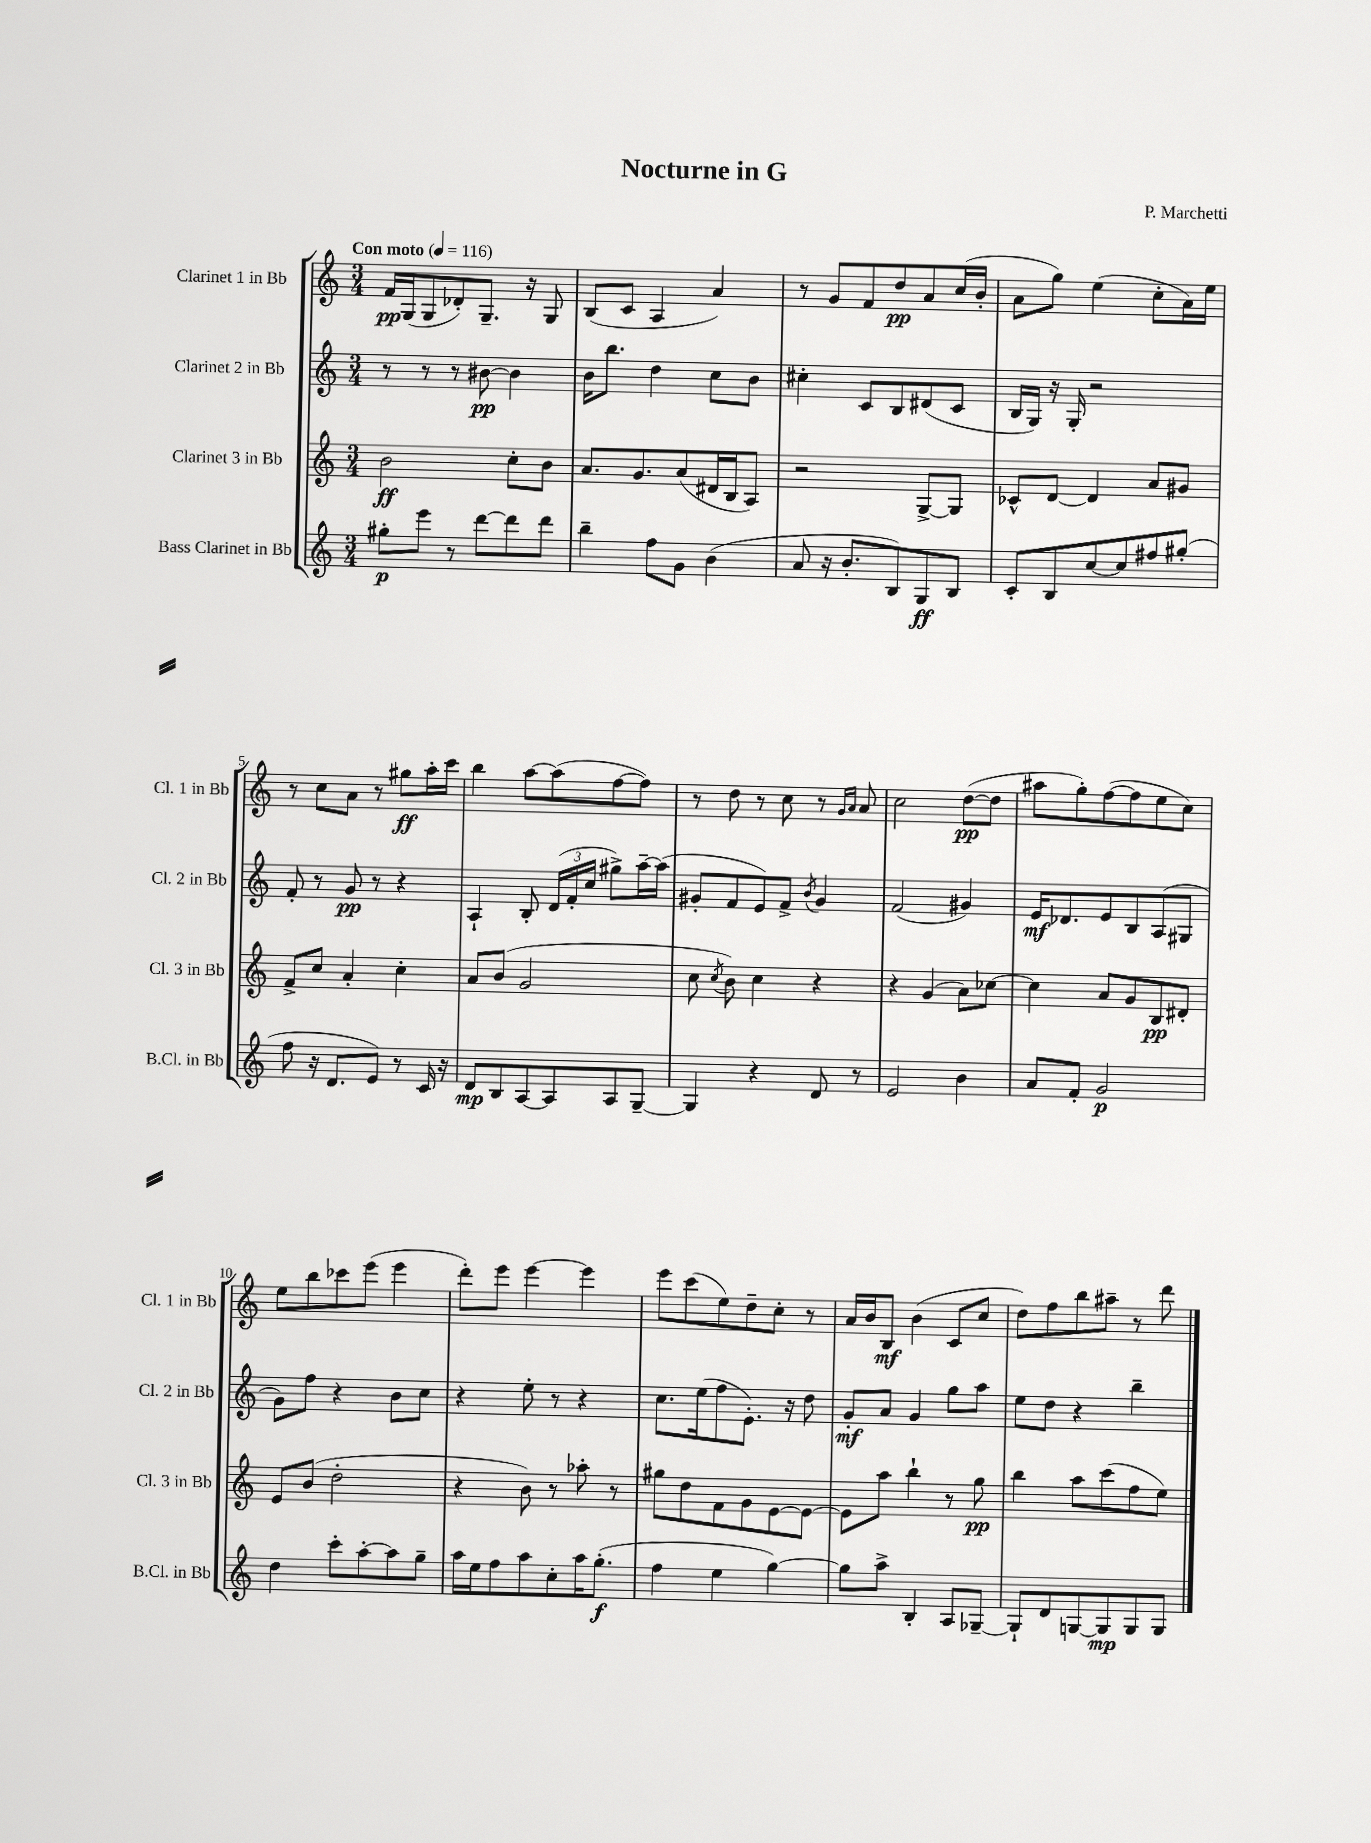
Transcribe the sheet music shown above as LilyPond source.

\header { title = "Nocturne in G" composer = "P. Marchetti" }
<<
\new StaffGroup <<
\new Staff = "s0" \with { instrumentName = "Clarinet 1 in Bb" shortInstrumentName = "Cl. 1 in Bb" } {
    \clef treble \key c \major \numericTimeSignature \time 3/4 \tempo "Con moto" 4 = 116
    \autoBeamOff f'16[\pp g16( g8 des'8-.) g8.]-- r16 g8 |
    b8[( c'8] a4 a'4) |
    r8 g'8[ f'8 d''8\pp a'8 c''16( b'16]-. |
    a'8[ g''8]) e''4( c''8[-. a'16) e''16] |
    r8 c''8[ a'8] r8 gis''8[\ff a''16-. c'''16] |
    b''4 a''8[~ a''8( f''8~ f''8]) |
    r8 d''8 r8 c''8 r8 \grace { g'16[ a'16] } a'8 |
    c''2 d''8[~\pp( d''8] |
    ais''8[ g''8-.) f''8~( f''8 e''8 c''8]) |
    e''8[ b''8 ces'''8 e'''8]( e'''4 |
    d'''8[-.) e'''8] e'''4~ e'''4 |
    e'''8[ c'''8( e''8) d''8-- c''8]-. r8 |
    a'16[ b'16 b8]\mf b'4( c'8[ c''8] |
    d''8[) f''8 b''8 ais''8]-- r8 d'''8 \bar "|." |
}
\new Staff = "s1" \with { instrumentName = "Clarinet 2 in Bb" shortInstrumentName = "Cl. 2 in Bb" } {
    \clef treble \key c \major \numericTimeSignature \time 3/4
    \autoBeamOff r8 r8 r8 bis'8~\pp bis'4 |
    b'16[ b''8.] d''4 c''8[ b'8] |
    cis''4-. c'8[ b8 dis'8( c'8] |
    b16[ g16]) r16 g16-. r2 |
    f'8-. r8 g'8\pp r8 r4 |
    a4-! b8-. \tuplet 3/2 { d'16[( f'16-. c''16] } gis''8[->) a''16~-- a''16]( |
    gis'8[-. f'8 e'8) f'8]-> \acciaccatura { b'8 } gis'4 |
    f'2( gis'4) |
    e'16[\mf des'8. e'8 b8 a8( gis8] |
    g'8[) f''8] r4 b'8[ c''8] |
    r4 e''8-. r8 r4 |
    c''8.[ e''16( f''8 e'8.]-.) r16 d''8 |
    g'8[-.\mf a'8] g'4 g''8[ a''8] |
    e''8[ d''8] r4 b''4-- \bar "|." |
}
\new Staff = "s2" \with { instrumentName = "Clarinet 3 in Bb" shortInstrumentName = "Cl. 3 in Bb" } {
    \clef treble \key c \major \numericTimeSignature \time 3/4
    \autoBeamOff b'2\ff c''8[-. b'8] |
    a'8.[ g'8. a'8( dis'16 b16 a8]) |
    r2 g8[~-> g8] |
    ces'8[-^ d'8]~ d'4 a'8[ gis'8] |
    f'8[-> c''8] a'4-. c''4-. |
    a'8[ b'8]( g'2 |
    c''8 \acciaccatura { c''8 } b'8) c''4 r4 |
    r4 g'4( a'8[) ces''8]~ |
    ces''4 a'8[ g'8 b8\pp dis'8]-. |
    e'8[ b'8]( d''2-. |
    r4 b'8) r8 aes''8-. r8 |
    gis''8[ d''8 f'8 g'8 e'8~ e'8]~ |
    e'8[ a''8] b''4-! r8 g''8\pp |
    b''4 a''8[ c'''8( f''8 e''8]) \bar "|." |
}
\new Staff = "s3" \with { instrumentName = "Bass Clarinet in Bb" shortInstrumentName = "B.Cl. in Bb" } {
    \clef treble \key c \major \numericTimeSignature \time 3/4
    \autoBeamOff gis''8[-.\p e'''8] r8 d'''8[~ d'''8 d'''8] |
    b''4-- f''8[ g'8] b'4( |
    a'8 r16 b'8.[-. b8) g8\ff b8] |
    c'8[-. b8 c''8~ c''8 fis''8 gis''8]-.( |
    f''8 r16 d'8.[ e'8]) r8 c'16 r16 |
    d'8[\mp b8 a8~ a8 a8 g8]~-- |
    g4 r4 d'8 r8 |
    e'2 b'4 |
    a'8[ f'8]-. g'2\p |
    d''4 c'''8[-. a''8~-. a''8 g''8]-- |
    a''16[ e''16 f''8 a''8 c''8-. a''16 g''8.]-.\f( |
    f''4 e''4 g''4~) |
    g''8[ a''8]-> b4-. a8[ ges8]~-- |
    ges8[-! d'8 g8~ g8\mp g8 g8] \bar "|." |
}
>>
>>
